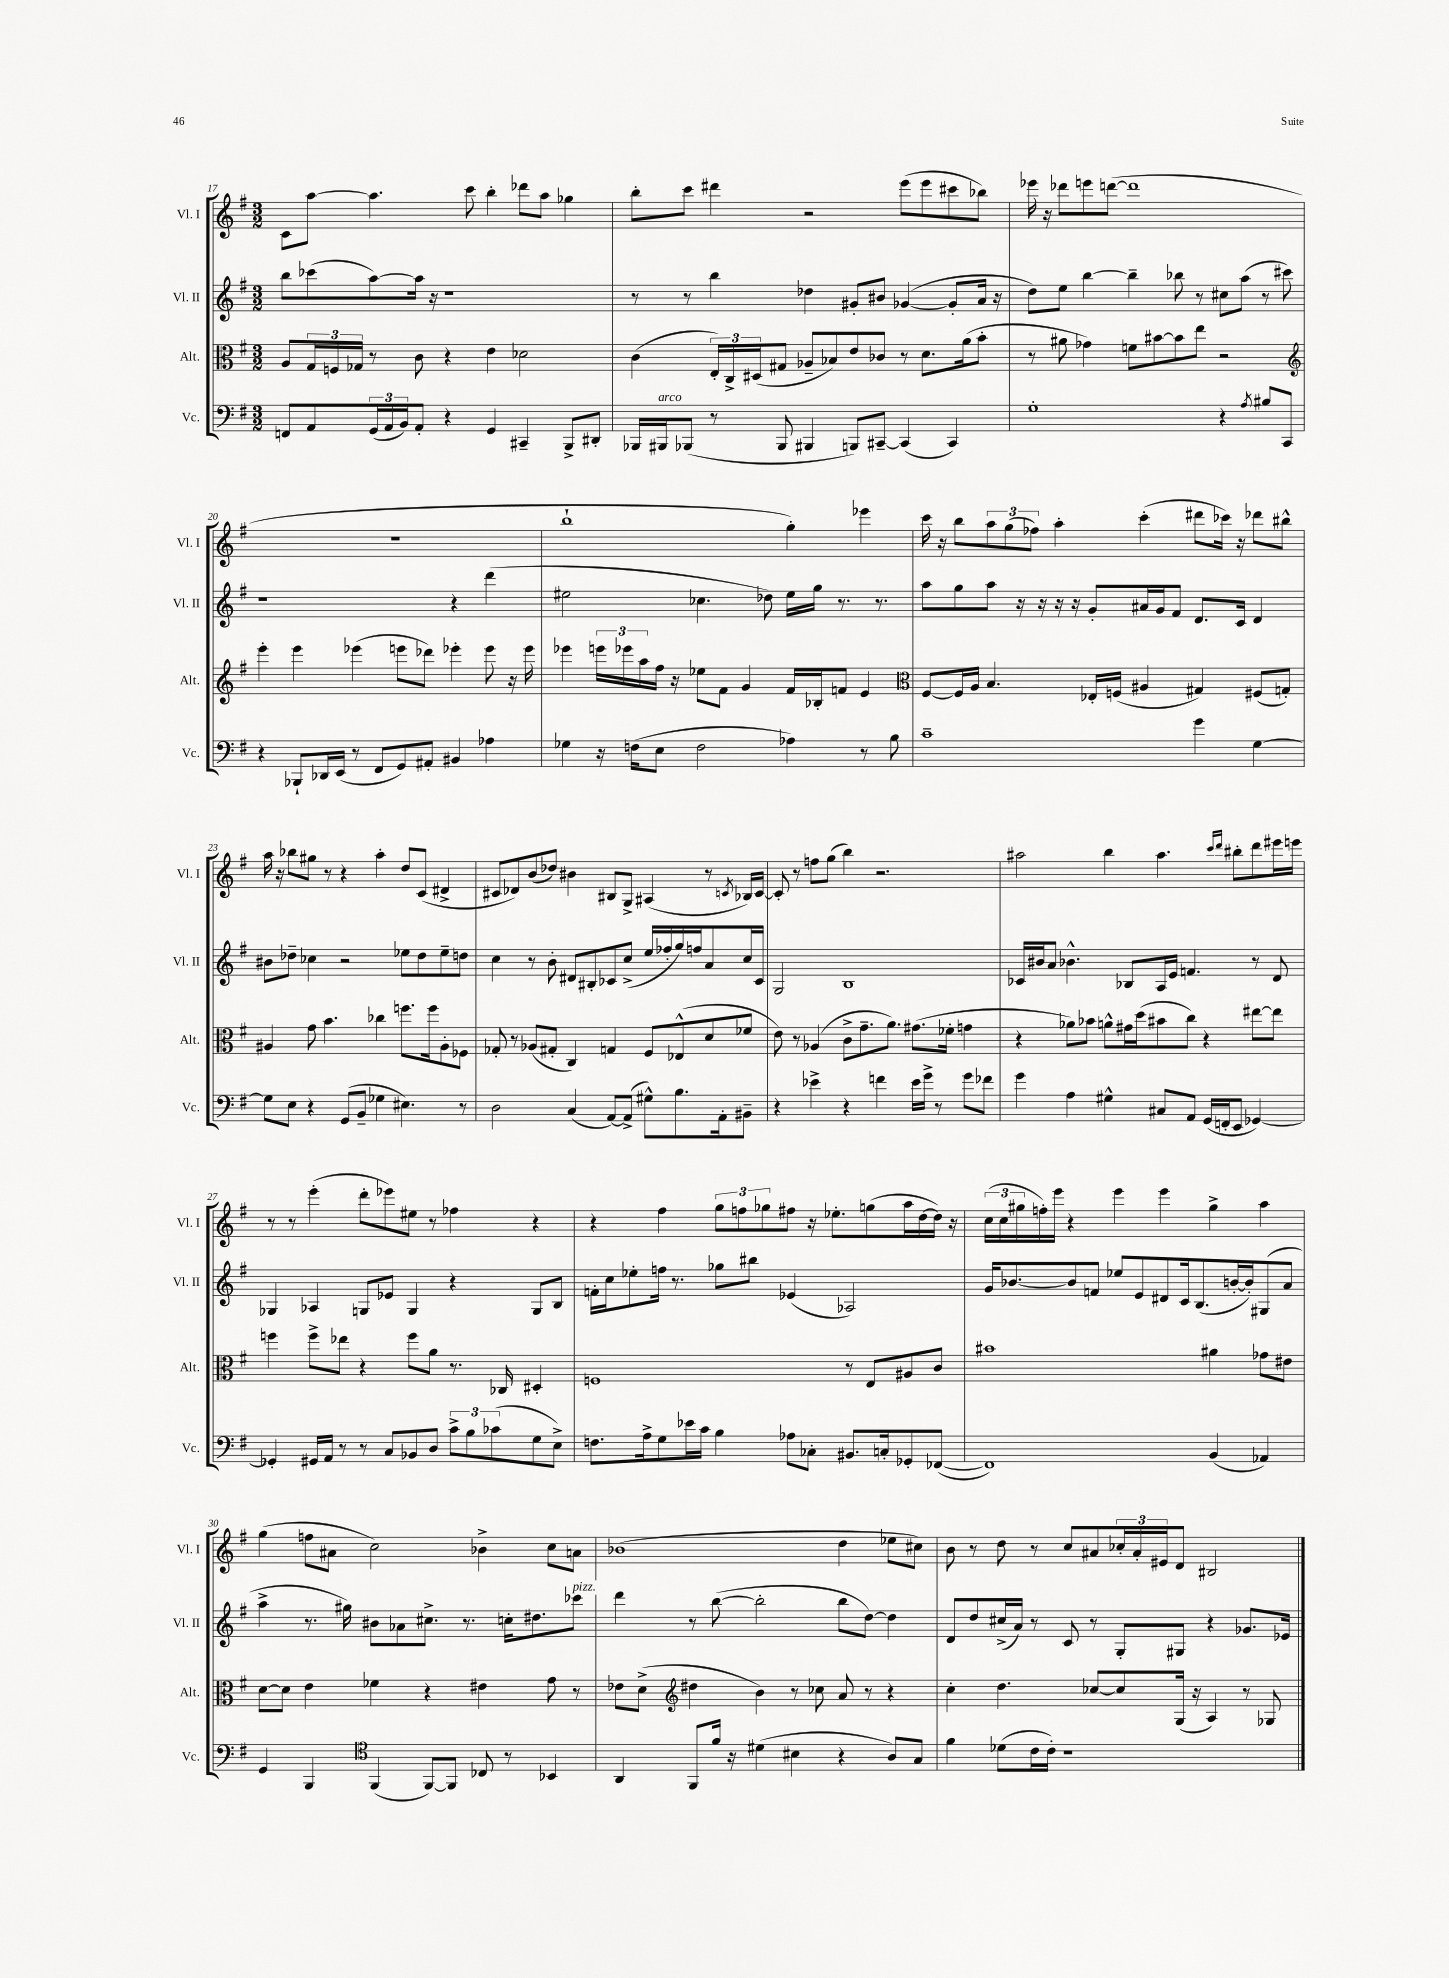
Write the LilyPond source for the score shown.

<<
\new StaffGroup <<
\new Staff = "s0" \with { instrumentName = "Vl. I" shortInstrumentName = "Vl. I" } {
    \clef treble \key g \major \numericTimeSignature \time 3/2
    c'8 a''8~ a''4. c'''8 b''4-. des'''8 a''8 ges''4 |
    b''8-. c'''8 dis'''4 r2 e'''8( e'''8 cis'''8 bes''8) |
    ees'''16 r16 des'''8 e'''8 d'''8~( d'''1 |
    R1. |
    b''1-! g''4-.) ees'''4 |
    c'''16 r16 b''8 \tuplet 3/2 { a''8 g''8( fes''8) } a''4-. c'''4-.( dis'''8 ces'''16) r16 des'''8 bis''8-^ |
    a''16 r16 bes''8 gis''8 r8 r4 a''4-. d''8 c'8( dis'4-> |
    cis'8 des'8) b'8( des''8) bis'4 bis8 g8-> ais4( r8 \acciaccatura { c'8 } bes16) c'16~ |
    c'8-. r8 f''8 g''8( b''4) r2. |
    ais''2 b''4 ais''4. \grace { c'''16 d'''16 } bis''8-. d'''8 eis'''16 e'''16 |
    r8 r8 e'''4-.( d'''8-. ees'''8) eis''8 r8 fes''4 r4 |
    r4 fis''4 \tuplet 3/2 { g''8 f''8 ges''8 } fis''8 r16 ees''8.-. g''8( a''16 d''16~ d''16) r16 |
    \tuplet 3/2 { c''16( c''16 gis''16 } f''16-.) e'''16 r4 e'''4 e'''4 gis''4-> a''4 |
    g''4( f''8 ais'8 c''2) bes'4-> c''8 a'8 |
    bes'1( d''4 ees''8 cis''8) |
    b'8 r8 d''8 r8 c''8 ais'8 \tuplet 3/2 { ces''16-. ais'16-. eis'16 } d'8 bis2 \bar "|." |
}
\new Staff = "s1" \with { instrumentName = "Vl. II" shortInstrumentName = "Vl. II" } {
    \clef treble \key g \major \numericTimeSignature \time 3/2
    b''8 ces'''8( a''8~) a''16 r16 r1 |
    r8 r8 b''4 des''4 gis'8-. bis'8 ges'4~( ges'8-. a'16 r16 |
    d''8) e''8 b''4~ b''4-- bes''8 r8 cis''8 a''8( r8 cis'''8) |
    r1 r4 d'''4( |
    eis''2 ces''4. des''8) eis''16 g''16 r8. r8. |
    a''8 g''8 a''8 r16 r16 r16 r16 g'8-. ais'16 g'16 fis'8 d'8. c'16 d'4 |
    bis'8 des''8-- ces''4 r2 ees''8 des''8 ees''8-- d''8 |
    c''4 r8 b'8-. dis'8 bis8-. ces'8 c''8->( e''16 fes''16-. g''16) f''16 a'8 c''16 ces'16 |
    g2 b1 |
    ces'16 bis'16 a'8 bes'4.-^ bes8 a16 e'16 f'4. r8 d'8 |
    ges4 aes4 g8 ees'8 g4 r4 g8 b8 |
    f'16-. c''16 ees''8-. f''16 r8. ges''8 bis''8 ees'4( aes2) |
    g'16 bes'8.~ bes'8 f'8 ees''8 e'8 dis'8 c'16 b8.( b'16~-. b'16-.) gis8( a'8 |
    a''4-> r8. gis''16) bis'8 aes'8 cis''8.-> r8. c''16-. dis''8. ces'''8^\markup { \italic "pizz." } |
    d'''4 r8 b''8~( b''2-. b''8 d''8~) d''4 |
    d'8 d''8 cis''16->( a'16) r8 c'8 r8 g8-. gis8 r4 ges'8. ees'16 \bar "|." |
}
\new Staff = "s2" \with { instrumentName = "Alt." shortInstrumentName = "Alt." } {
    \clef alto \key g \major \numericTimeSignature \time 3/2
    a8 \tuplet 3/2 { g16 f16 ges16 } r8 c'8 r4 e'4 des'2 |
    c'4( \tuplet 3/2 { e16-.) c16-> dis16( } gis8 aes8-- bes8) e'8 ces'8 r8 d'8. a'16( b'8-. |
    r8 ais'8 ges'4) f'8 bis'8~ bis'8 e''8 r2 |
    \clef treble e'''4-. e'''4 ees'''4( e'''8 des'''8) ees'''4-. ees'''8 r16 ees'''16 |
    ees'''4 \tuplet 3/2 { e'''16 ees'''16 a''16 } fis''16 r16 ees''8 fis'8 g'4 fis'16 bes16-. f'8 e'4 |
    \clef alto fis8~ fis16 a16 b4. ees16-. f16( ais4 gis4) fis8( g8-.) |
    ais4 g'8 b'4. ces''4 f''8. f''16 ais8-. fes8 |
    ges8-. r8 aes8( gis8-. c4) g4 fis8 ees8-^( d'8 fes'8 |
    e'8) r8 aes4( c'8-> g'8.-- a'8.) gis'8.( fes'16-. g'4 |
    r4 aes'8) bes'8 a'8-^ gis'16 d''16( bis'8 c''8) r4 eis''8~ eis''8 |
    f''4 f''8-> ees''8 r4 f''8 a'8 r8. ces16 dis4-. |
    f1 r8 e8 ais8 c'8 |
    bis'1 ais'4 ges'8 eis'8 |
    d'8~ d'8 e'4 fes'4 r4 eis'4 g'8 r8 |
    ees'8 d'8->( \clef treble dis''4 b'4) r8 ces''8 a'8 r8 r4 |
    c''4-. d''4. ces''8~ ces''8 g16( r16 a4) r8 ges8 \bar "|." |
}
\new Staff = "s3" \with { instrumentName = "Vc." shortInstrumentName = "Vc." } {
    \clef bass \key g \major \numericTimeSignature \time 3/2
    f,8 a,8 \tuplet 3/2 { g,16( a,16 b,16) } a,8-. r4 g,4 cis,4-- b,,8-> dis,8-. |
    bes,,16 bis,,16^\markup { \italic "arco" } bes,,8( r8 bes,,8 bis,,4 b,,8) cis,8~-- cis,4( cis,4) |
    g1-. r4 \acciaccatura { a8 } bis8 c,8 |
    r4 bes,,8-! des,16 e,16( r8 fis,8 g,8) ais,8-. bis,4 aes4 |
    ges4 r16 f16( e8 f2 aes4) r8 b8 |
    c'1-- g'4 g4~ |
    g8 e8 r4 g,8( b,8-- ges4 eis4.) r8 |
    d2 c4( a,8~) a,8->( gis8-^) b8. a,16-. bis,8-- |
    r4 ees'4-> r4 f'4 ees'16 g'16-> r8 g'8 fes'8 |
    g'4 a4 gis4-^ cis8 a,8 g,16( f,16-. e,8 ges,4~) |
    ges,4-. gis,16 a,16 r8 r8 c8 bes,8 d8 \tuplet 3/2 { c'8-> b8 ces'8( } g8 e8->) |
    f8. a16-> g8 ees'16 c'16 b4 aes8 ces8-. bis,8. c16-. ges,8-. fes,8~( |
    fes,1) b,4( aes,4) |
    g,4 b,,4 \clef tenor fis,4( fis,8~) fis,8 ces8 r8 bes,4 |
    a,4 fis,8 fis'16 r16 dis'4( bis4 r4 a8) g8 |
    fis'4 des'8( c'16 c'16-.) r1 \bar "|." |
}
>>
>>
\layout { \context { \Score currentBarNumber = #17 } }
